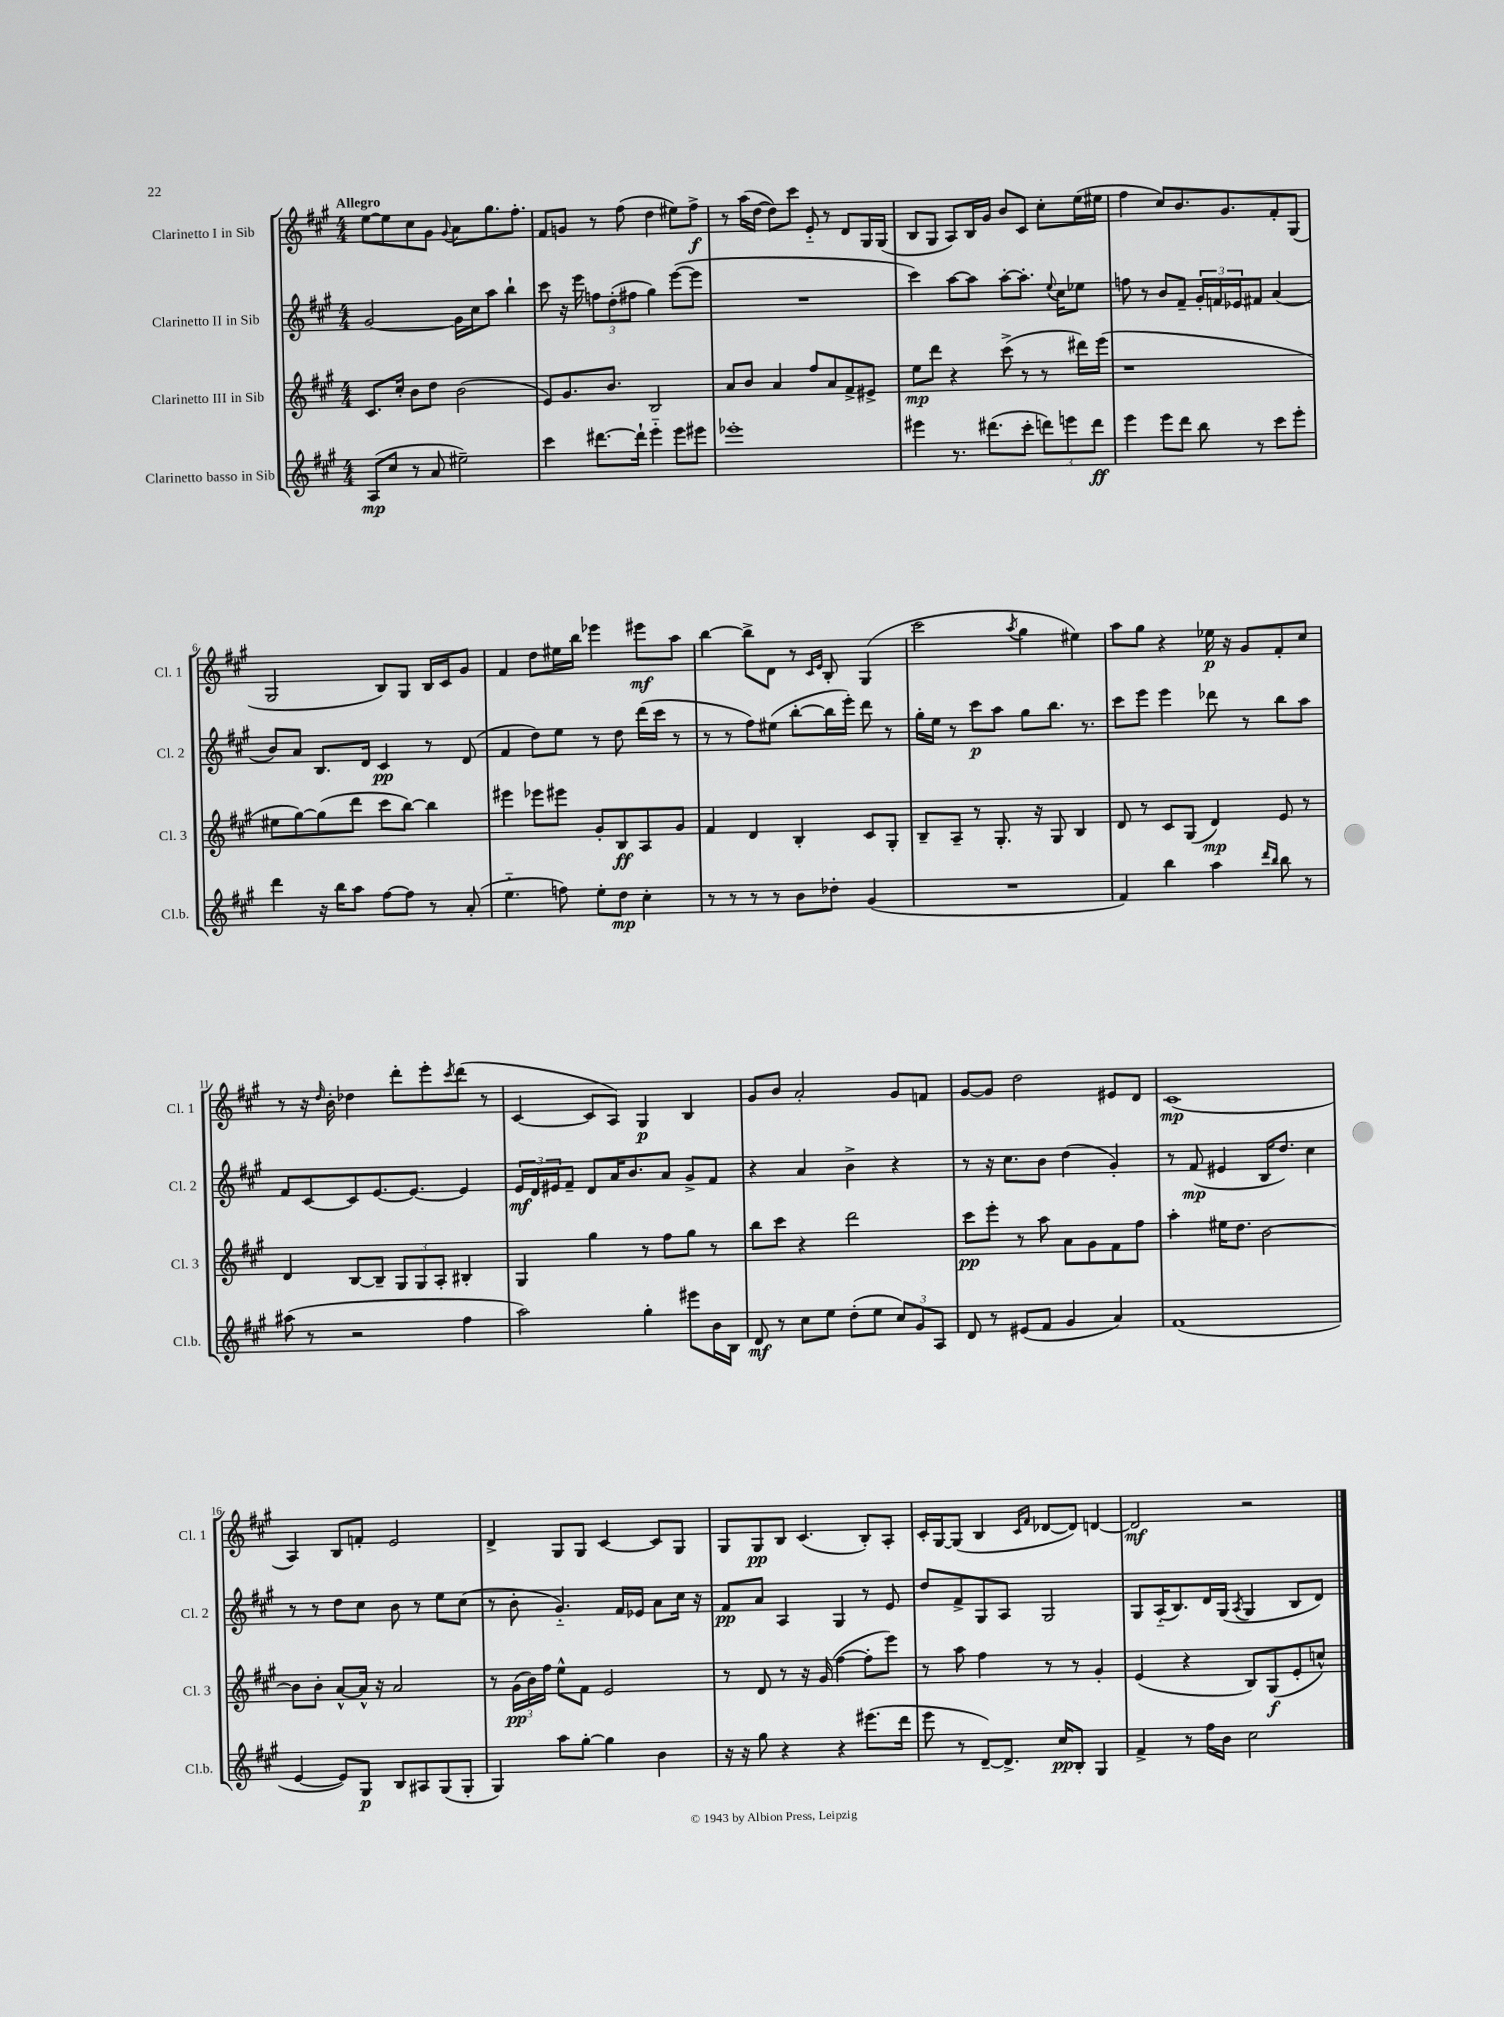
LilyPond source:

<<
\new StaffGroup <<
\new Staff = "s0" \with { instrumentName = "Clarinetto I in Sib" shortInstrumentName = "Cl. 1" } {
    \clef treble \key a \major \numericTimeSignature \time 4/4 \tempo "Allegro"
    e''8~ e''8 cis''8 gis'8 \appoggiatura { gis'8 } a'8 gis''8. fis''8.-. |
    fis'8 g'8 r8 fis''8( d''4 eis''8) fis''8->\f |
    r8 a''16( d''16~ d''8) cis'''8 e'8-_ r8 d'8 gis16 gis16( |
    b8 gis8 a8) b16 gis'16 b'8 cis'8 cis''8-. e''16( eis''16 |
    fis''4 cis''8) b'8. gis'8. fis'8-. gis8( |
    gis2 b8) gis8 b16 cis'16 gis'8 |
    fis'4 d''8 eis''16 b''16 ees'''4 eis'''8\mf a''8 |
    b''4~ b''8-> d'8 r8 \grace { cis'16 e'16 } b8-. gis4( |
    cis'''2 \acciaccatura { a''8 } gis''4 eis''4) |
    a''8 gis''8 r4 ees''16\p r16 gis'8 fis'8-. cis''8 |
    r8 r16 \grace { d''16 } b'16-. des''4 d'''8-. e'''8-. \acciaccatura { cis'''8 } d'''8( r8 |
    cis'4~ cis'8 a8) gis4\p b4 |
    gis'8 b'8 a'2-. gis'8 f'8 |
    gis'8~ gis'8 d''2 eis'8 d'8 |
    cis'1\mp( |
    a4) b8 f'8-. e'2 |
    d'4-> gis8 gis8 cis'4~ cis'8 gis8 |
    gis8 gis8\pp b8 cis'4.( b8-.) a8-. |
    cis'16-. gis16~ gis8( b4 \grace { cis'16 fis'16 } des'8~ des'8) d'4~ |
    d'2\mf r2 \bar "|." |
}
\new Staff = "s1" \with { instrumentName = "Clarinetto II in Sib" shortInstrumentName = "Cl. 2" } {
    \clef treble \key a \major \numericTimeSignature \time 4/4
    gis'2~ gis'16 cis''16 a''8 b''4-! |
    cis'''8 r16 e'''16 \tuplet 3/2 { f''8 d''8-.( fis''8 } gis''4) e'''8~( e'''8 |
    R1 |
    cis'''4) a''8~ a''8 a''8~-. a''8.-. \appoggiatura { e''8 } cis''16 ees''8 |
    f''8 r8 b'8 fis'8-- \tuplet 3/2 { gis'16-. f'16 ees'16 } fis'8 a'4( |
    b'8) a'8 b8. d'16 cis'4\pp r8 d'8( |
    fis'4 d''8) e''8 r8 d''8 d'''16( cis'''16 r8 |
    r8 r8 fis''8) eis''8( b''8~-. b''16 e'''16-.) d'''8 r8 |
    gis''16-. e''16 r8 cis'''8\p a''8 gis''8 b''8. r8. |
    cis'''8 e'''8 e'''4 des'''8 r8 b''8 a''8 |
    fis'8 cis'8~ cis'8 e'8.~ e'8.~ e'4 |
    \tuplet 3/2 { e'16\mf d'16 eis'16 } fis'8-- d'8 a'16 b'8. a'8 gis'8-> fis'8 |
    r4 a'4 b'4-> r4 |
    r8 r16 cis''8. b'8 d''4( gis'4-.) |
    r8 fis'8\mp( eis'4 b16 d''8.) cis''4 |
    r8 r8 d''8 cis''8 b'8 r8 e''8 cis''8( |
    r8 b'8-. gis'4.-_) fis'16 ees'16 a'8 cis''16 r16 |
    fis'8\pp a'8 a4 gis4 r8 e'8 |
    d''8 fis'8-> gis8 a8 gis2 |
    gis8 a16-_( b8.) d'16 gis16( \acciaccatura { a8 } gis4 b8 d'8) \bar "|." |
}
\new Staff = "s2" \with { instrumentName = "Clarinetto III in Sib" shortInstrumentName = "Cl. 3" } {
    \clef treble \key a \major \numericTimeSignature \time 4/4
    cis'8. cis''16-. b'8 d''8 b'2( |
    e'8) gis'8. b'8. b2 |
    a'8 b'8 a'4 fis''8 a'8 fis'8-> eis'8-> |
    e''8\mp d'''8 r4 cis'''8->( r8 r8 dis'''16) e'''16( |
    r1 |
    eis''8 gis''8~) gis''8( d'''8 cis'''8 b''8~) b''4 |
    eis'''4 ees'''8 eis'''8 gis'8-. b8\ff a8 gis'8 |
    fis'4 d'4 b4-. cis'8 gis8-. |
    b8-- a8-- r8 gis8.-. r16 gis8 b4 |
    d'8 r8 cis'8 gis8( d'4\mp) e'8 r8 |
    d'4 b8~ b8-- \tuplet 3/2 { gis8 gis8 a8-. } bis4-. |
    gis4 gis''4 r8 fis''8 gis''8 r8 |
    b''8 cis'''8 r4 d'''2 |
    cis'''8\pp e'''8-. r8 a''8 a'8 gis'8 fis'8 fis''8 |
    a''4-. eis''16 d''8. b'2~ |
    b'8 b'8-. a'8~-^ a'16-^ r16 a'2 |
    r8 \tuplet 3/2 { gis'16\pp( b'16) fis''16 } e''8-^ fis'8 e'2 |
    r8 d'8 r8 r16 gis'16( fis''4~ fis''8-. e'''8) |
    r8 a''8 fis''4 r8 r8 gis'4-. |
    e'4( r4 b8) gis8\f( e'8-. c''8-^) \bar "|." |
}
\new Staff = "s3" \with { instrumentName = "Clarinetto basso in Sib" shortInstrumentName = "Cl.b." } {
    \clef treble \key a \major \numericTimeSignature \time 4/4
    a8\mp( cis''8 r8 a'8 eis''2--) |
    cis'''4 dis'''8.~ dis'''16-! e'''4-_ e'''8 eis'''8 |
    ees'''1-. |
    eis'''4 r8. dis'''8.( cis'''8-. \tuplet 3/2 { d'''8) e'''8 d'''8\ff } |
    e'''4 e'''8 d'''8 b''8 r8 cis'''8 e'''8-. |
    d'''4 r16 b''16 a''8 fis''8~ fis''8 r8 a'8-.( |
    e''4.-_ f''8) e''8-. d''8\mp cis''4-. |
    r8 r8 r8 r8 b'8 des''8-. gis'4( |
    R1 |
    fis'4) b''4 a''4 \grace { d'''16 b''16 } b''8 r8 |
    ais''8( r8 r2 fis''4 |
    a''2) gis''4-. eis'''8 b'16 b16 |
    d'8\mf r8 cis''8 e''8 d''8-.( e''8 \tuplet 3/2 { cis''8) gis'8 a8 } |
    d'8 r8 eis'8( fis'8 gis'4 a'4) |
    fis'1( |
    e'4~ e'8) gis8\p b8 ais8 gis8( gis8-. |
    gis4) a''8 gis''8~-. gis''4 b'4 |
    r16 r16 gis''8 r4 r4 eis'''8.( d'''16 |
    e'''8 r8 d'8~--) d'8.-> cis''16\pp b8-. gis4 |
    fis'4-> r8 fis''16 b'16 cis''2 \bar "|." |
}
>>
>>
